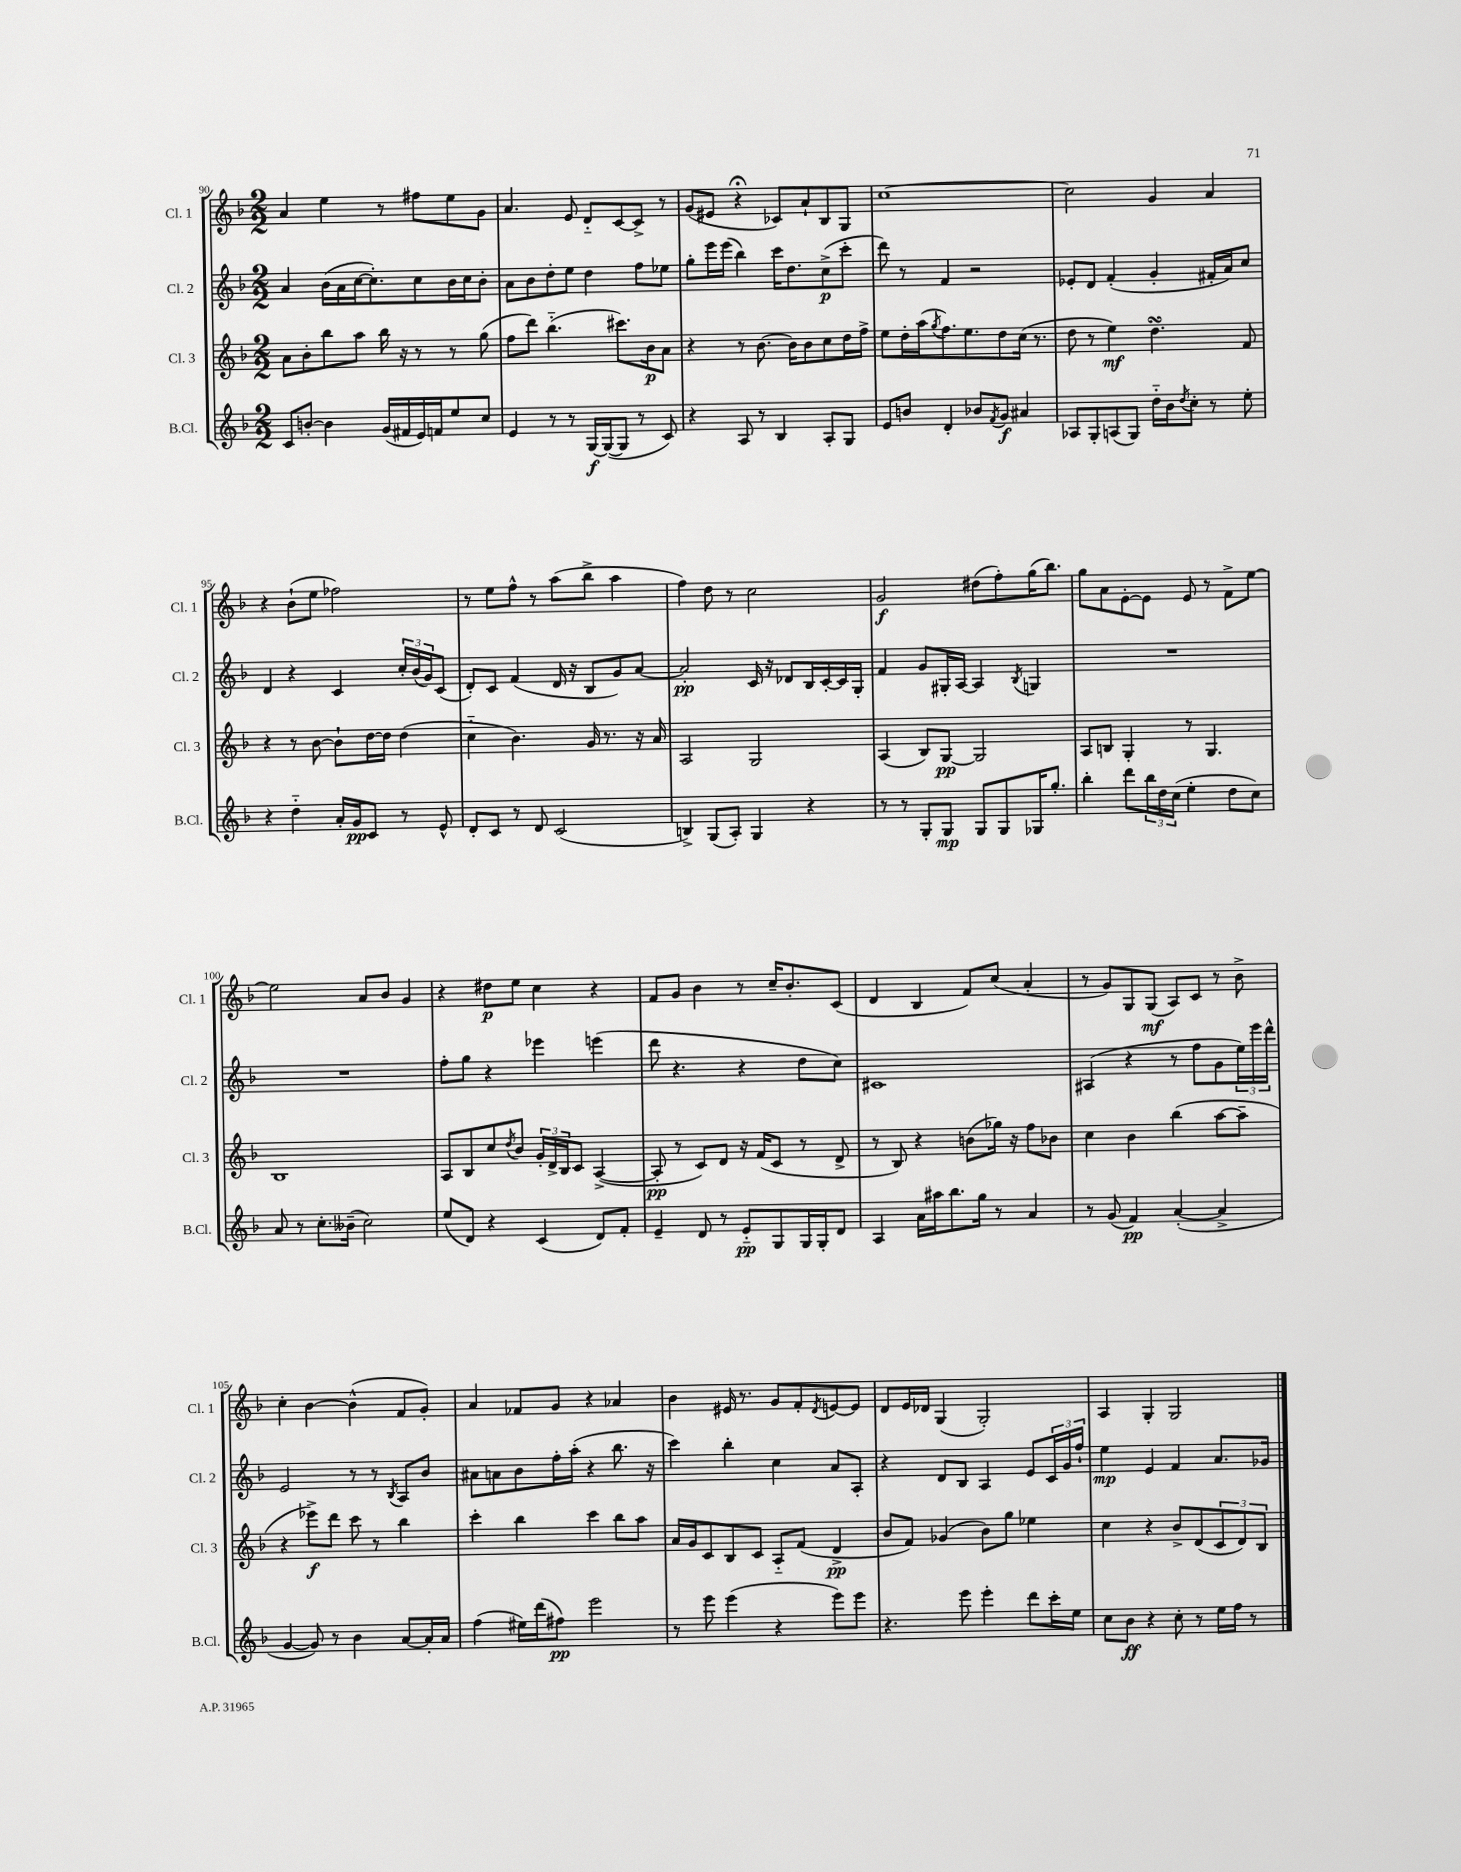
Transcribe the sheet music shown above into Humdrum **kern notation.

**kern	**kern	**kern	**kern
*staff4	*staff3	*staff2	*staff1
*clefG2	*clefG2	*clefG2	*clefG2
*k[b-]	*k[b-]	*k[b-]	*k[b-]
*M2/2	*M2/2	*M2/2	*M2/2
8c	8a	4a	4a
[8b'	8b-'	.	.
4b]	8bb-	(16b-	4ee
.	.	16a	.
.	8aa	[16cc	.
.	.	8.cc'])	.
(16g	16bb-	.	8r
16f#	16r	.	.
16e)	8r	8cc	8ff#
16f	.	.	.
8ee	8r	16b-	8ee
.	.	16cc	.
8cc	(8gg	8b-'	8g
=	=	=	=
4e	8ff	8a	4.a
.	8ddd)	8b-	.
8r	(4.bb-'~	8dd'	.
8r	.	8ee	8e
[16G	.	4dd	8d'~
(16G_	.	.	.
8G]	8.ccc#)	.	[8c
8r	.	8ff	8c^]
.	16b-	.	.
8c)	8a	8ee-	8r
=	=	=	=
4r	4r	8gg'	(8g
.	.	16eee	8e#
.	.	(16eee	.
8A	8r	4bb-)	4r;
8r	[8.b-	.	.
4B-	.	16ccc	8c-)
.	16b-]	8.dd	.
.	8b-	.	8a`
8A'	8cc	(8cc^	8B-
8G	16dd	8ccc'	8G
.	16ff^	.	.
=	=	=	=
8e	8ee	8ddd)	[1cc
8b	16dd'	8r	.
.	(16aa	.	.
.	8qgg	.	.
4d'	8.ff)	4f	.
.	8.ee	.	.
8b-	.	2r	.
8qf	.	.	.
8g	8dd	.	.
4a#	(16cc	.	.
.	8.r	.	.
=	=	=	=
8A-	8dd	8e-'	2cc]
8G'	8r	8d	.
(8A	4ee)	(4f'	.
8G)	.	.	.
16dd'~	4.dd	4g'	4g
16b-	.	.	.
8qdd	.	.	.
8cc'	.	.	.
8r	.	16f#'	4a
.	.	16a)	.
8ee'	8f	8cc	.
=	=	=	=
4r	4r	4d	4r
4dd'~	8r	4r	(8b-`
.	[8b-	.	8ee
16a'	8b-`]	4c	2ff-)
16g	.	.	.
8c	[16dd	.	.
.	16dd]	.	.
8r	(4dd	24cc'	.
.	.	(24b-	.
.	.	24g)	.
8e^^	.	(8c	.
=	=	=	=
8d'	4cc'~	8d')	8r
8c	.	8c	8ee
8r	4.b-)	(4f	8ff^^
8d	.	.	8r
(2c	.	16d	(8aa
.	.	16r	.
.	16g	8B-	8bb-^
.	8.r	.	.
.	.	8g)	4aa
.	16r	[8a	.
.	16a	.	.
=	=	=	=
4B^)	2A	2a']	4ff)
(8G	.	.	8dd
8A')	.	.	8r
4G	2G	16c	2cc
.	.	16r	.
.	.	8d-	.
4r	.	16B-	.
.	.	[16c'	.
.	.	16c]	.
.	.	16G'	.
=	=	=	=
8r	(4A	4f	2g
8r	.	.	.
8G'	8B-)	8g	.
8G	[8G	16G#'	.
.	.	[16A	.
8G	2G]	4A]	(8dd#
8G	.	.	8ff')
.	.	8qB-	.
16G-	.	4G	(16gg
8.gg'	.	.	8.bb-)
=	=	=	=
4bb-'	8A	1r	8gg
.	8B	.	8a
8ddd	4G'	.	[8e'
24bb-	.	.	8e]
24dd	.	.	.
(24cc	.	.	.
4ee'	8r	.	8e
.	4.G	.	8r
8dd	.	.	8f^
8cc)	.	.	[8ee
=	=	=	=
8a	1B-	1r	2ee]
8r	.	.	.
8.cc'	.	.	.
(16b--~	.	.	.
2cc)	.	.	8a
.	.	.	8b-
.	.	.	4g
=	=	=	=
(8ee	8A	8ff'	4r
8d)	8B-	8gg	.
4r	8cc	4r	8dd#
.	8qdd	.	.
.	8b-	.	8ee
(4c	24g'	4eee-	4cc
.	24d^	.	.
.	24B-	.	.
.	8c	.	.
8d)	([4A^	(4eee	4r
8f'	.	.	.
=	=	=	=
4e~	8A']	8ddd	8f
.	8r	4.r	8g
8d	8c)	.	4b-
8r	8d	.	.
8e'~	16r	4r	8r
.	(16f	.	.
8G	8c	.	16cc~
.	.	.	8.b-'
16G	8r	8dd	.
16G'	.	.	.
8d	8d^	8cc)	(8c
=	=	=	=
4A	8r	1c#	4d
.	8B-)	.	.
16a	4r	.	4B-
16aa#	.	.	.
8.bb-	.	.	.
.	(8b	.	8f)
16gg	.	.	.
8r	16gg-)	.	(8cc
.	16r	.	.
4a	8ff	.	4a'
.	8b-	.	.
=	=	=	=
8r	4cc	(4A#	8r
(8g	.	.	8g)
4f)	4b-	4r	8G
.	.	.	(8G
([4a'	(4bb-	8r	8A)
.	.	8ff	8c
4a^]	[8aa	8g	8r
.	8aa~]	24ee)	8b-^
.	.	24eee	.
.	.	24ddd^^	.
=	=	=	=
[4g	4r	2e	4cc'
8g])	8eee-^)	.	[4b-
8r	8ddd	.	.
4b-	8ccc	8r	(4b-^^]
.	8r	8r	.
.	.	8qB-	.
[8a	4bb-	8A	8f
16a']	.	8b-	8g')
16a	.	.	.
=	=	=	=
(4ff	4ccc'	8a#	4a
.	.	8a	.
16ee#)	4bb-	8b-	8f-
(16ddd	.	.	.
8ff#)	.	16ff'	8g
.	.	(16aa'	.
2eee	4ccc	4r	4r
.	8bb-	8.bb-	4a-
.	8aa	.	.
.	.	16r	.
=	=	=	=
8r	16a	4ccc)	4b-
.	16g	.	.
8eee	8c	.	.
(4eee	8B-	4bb-'	16e#
.	.	.	8.r
.	8c	.	.
4r	8A'~	4cc	8g
.	(8f	.	8f'
.	.	.	8qd
8eee)	4d^	8a	[8e
8eee	.	8A'	8e]
=	=	=	=
4.r	8b-	4r	8d
.	8f)	.	16e
.	.	.	16d-
.	(4g-	8d	(4G
8eee	.	8B-	.
4eee'	8b-)	4A	2G')
.	8gg	.	.
8ddd	4ee-	8e	.
16ccc'	.	24c	.
.	.	24g	.
16ee	.	.	.
.	.	24ff`	.
=	=	=	=
8cc	4cc	4ee	4A
8b-	.	.	.
4r	4r	4e	4G'
8cc'	8b-^	4f	2G
8r	(8d	.	.
16ee	12c	8.a	.
16ff	.	.	.
.	12d)	.	.
8r	.	.	.
.	12B-	.	.
.	.	16g-	.
==	==	==	==
*-	*-	*-	*-
